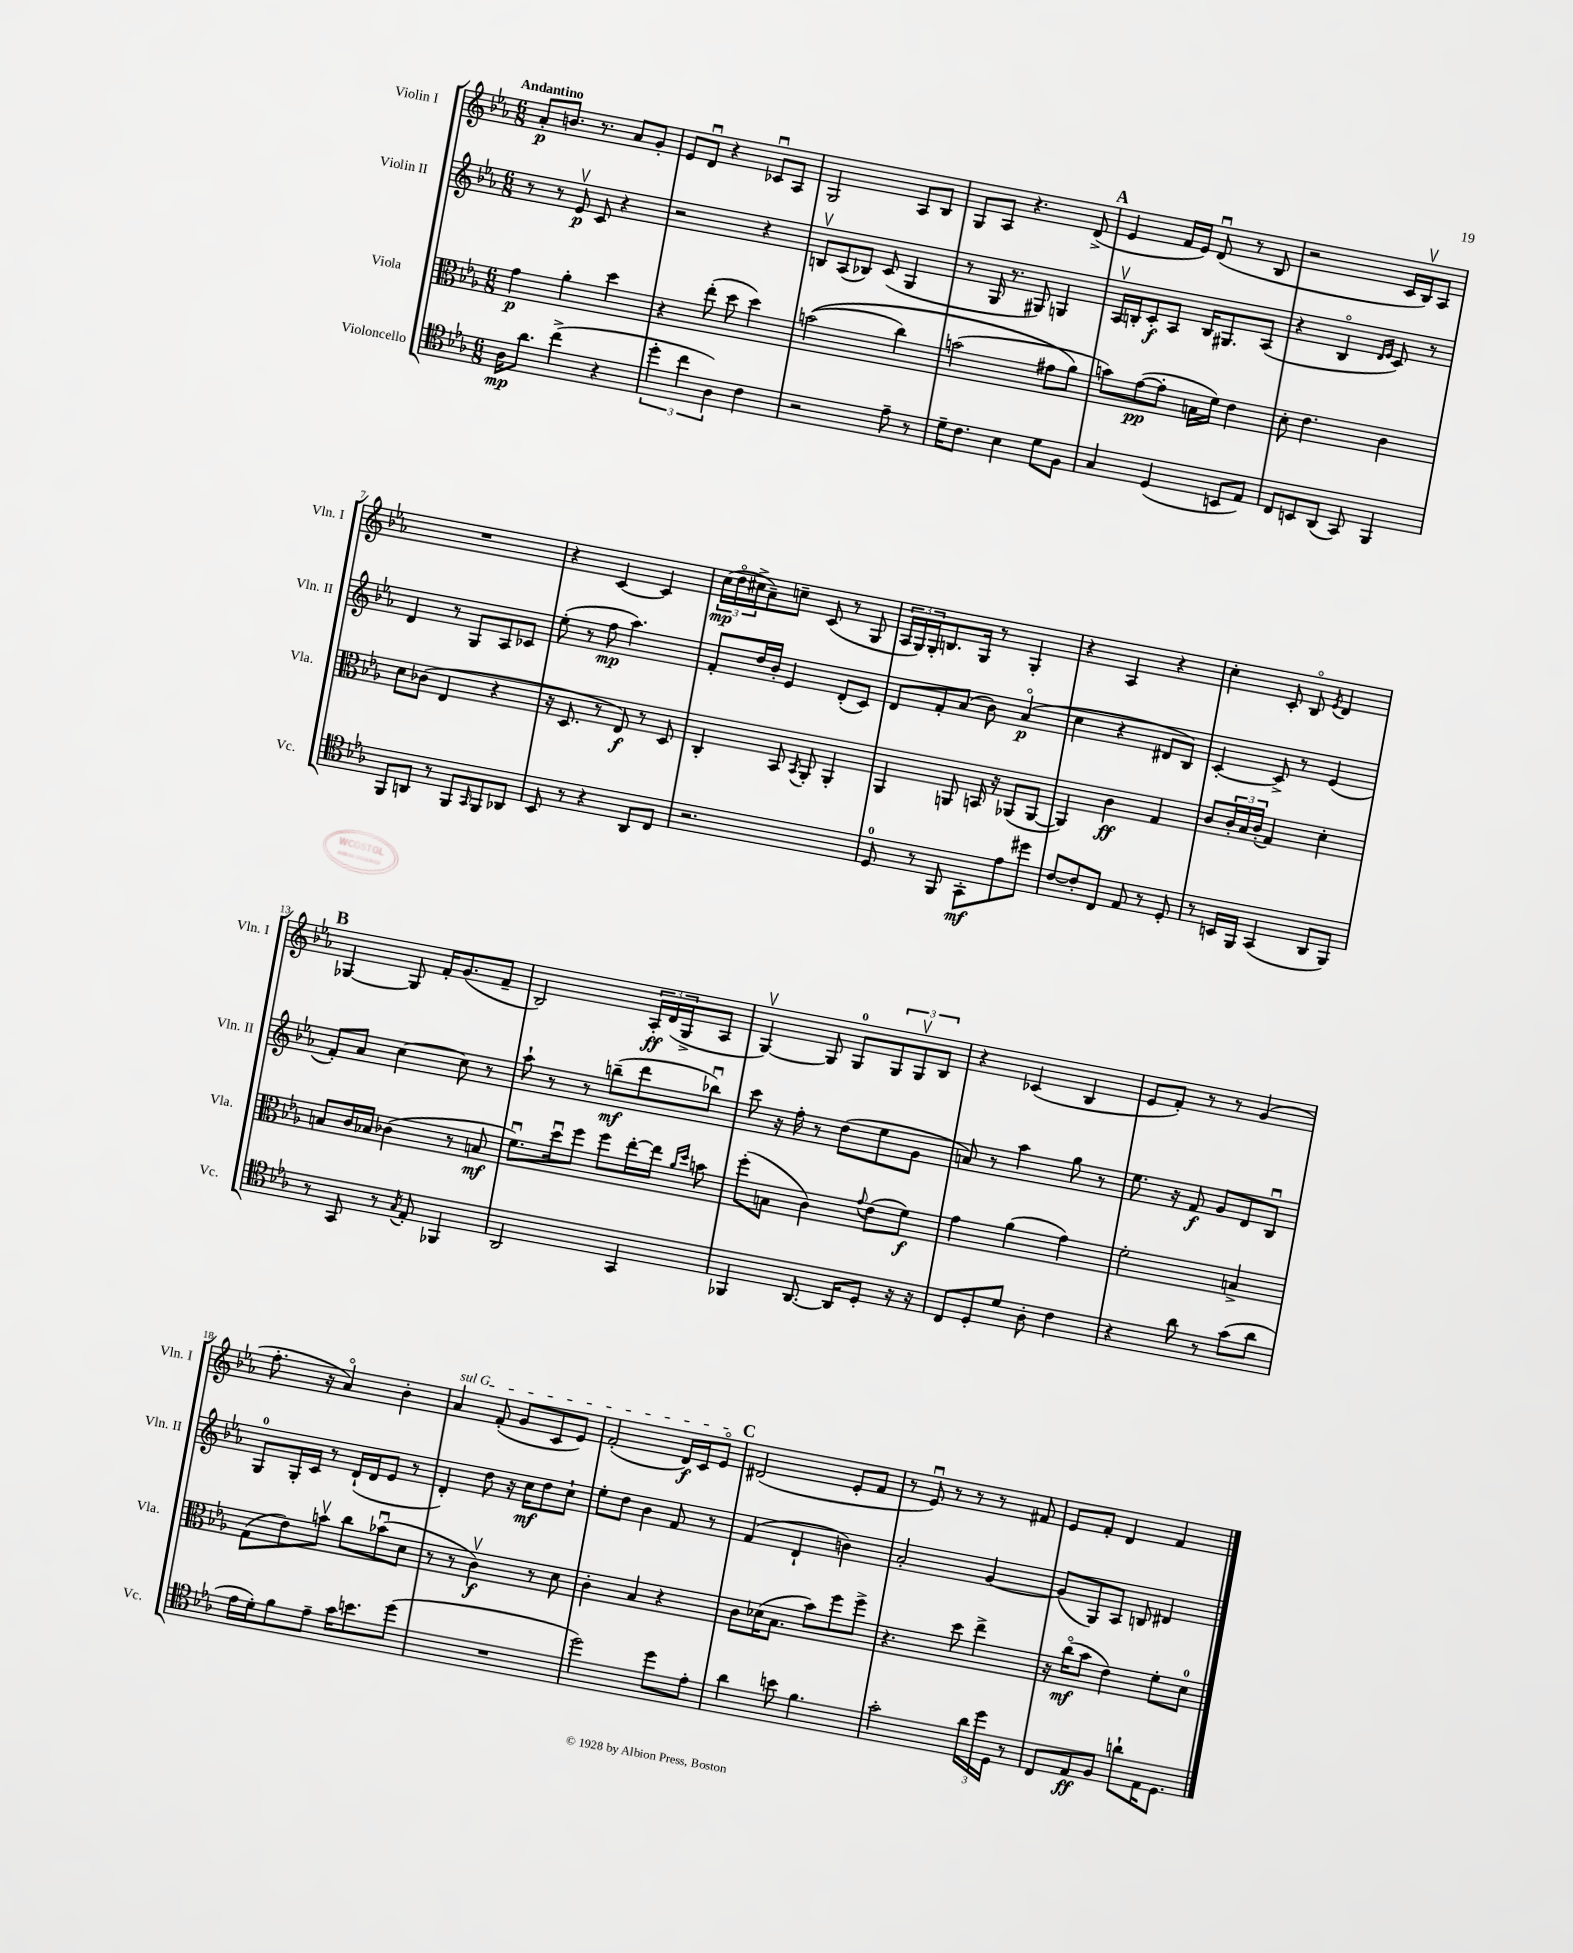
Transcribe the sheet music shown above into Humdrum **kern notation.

**kern	**dynam	**kern	**dynam	**kern	**dynam	**kern	**dynam
*part4	*part4	*part3	*part3	*part2	*part2	*part1	*part1
*staff4	*staff4	*staff3	*staff3	*staff2	*staff2	*staff1	*staff1
*I"Violoncello	*	*I"Viola	*	*I"Violin II	*	*I"Violin I	*
*I'Vc.	*	*I'Vla.	*	*I'Vln. II	*	*I'Vln. I	*
*clefC4	*	*clefC3	*	*clefG2	*	*clefG2	*
*k[b-e-a-]	*	*k[b-e-a-]	*	*k[b-e-a-]	*	*k[b-e-a-]	*
*M6/8	*	*M6/8	*	*M6/8	*	*M6/8	*
=1	=1	=1	=1	=1	=1	=1	=1
!	!	!	!	!	!	!LO:TX:a:B:t=Andantino	!
16A-\KL	mp	4g\	p	8r	.	8a-'/L	p
8.a-\J	.	.	.	.	.	.	.
.	.	.	.	8r	.	8.bn/J	.
(4cc^\	.	4a-'\	.	8e-v/	p	.	.
.	.	.	.	.	.	8.r	.
.	.	.	.	8c/	.	.	.
4r	.	4dd\	.	4r	.	8a-/L	.
.	.	.	.	.	.	8g'/J	.
=2	=2	=2	=2	=2	=2	=2	=2
6dd'\	.	4r	.	2r	.	8e-/L	.
.	.	.	.	.	.	8du/J	.
6cc\	.	.	.	.	.	.	.
.	.	(8ee-'\	.	.	.	4r	.
6A-\)	.	.	.	.	.	.	.
.	.	8dd\	.	.	.	.	.
4c\	.	4dd\)	.	4r	.	8c-Xu/L	.
.	.	.	.	.	.	8A-/J	.
=3	=3	=3	=3	=3	=3	=3	=3
2r	.	((2bn\	.	8Bnv/L	.	2G/	.
.	.	.	.	(8A-/	.	.	.
.	.	.	.	8B-X/J)	.	.	.
.	.	.	.	(8c/	.	.	.
8e-~\	.	4cc\)	.	4G/	.	8A-/L	.
8r	.	.	.	.	.	8B-/J	.
=4	=4	=4	=4	=4	=4	=4	=4
16d~\KL	.	(2bn\	.	8r	.	8G/L	.
8.c\J	.	.	.	.	.	.	.
.	.	.	.	16G/	.	8A-/J	.
.	.	.	.	8.r	.	.	.
4B-\	.	.	.	.	.	4.r	.
.	.	.	.	8G#X/)	.	.	.
8d\L	.	8g#X\L	.	4Gn/	.	.	.
8F\J	.	8a-\J)	.	.	.	(8d^/	.
!!LO:REH:place=s1:t=A
=5	=5	=5	=5	=5	=5	=5	=5
4G/	.	8bn\L)	.	16A-v/LL	.	4e-/	.
.	.	.	.	16Bn'/J	.	.	.
.	.	([8g\	pp	8c'/	f	.	.
(4D/	.	8g'\J]	.	8A-/J	.	16f/LL	.
.	.	.	.	.	.	16e-/JJ)	.
.	.	16Bn\LL	.	16B/KL	.	(8du/	.
.	.	16f\JJ)	.	8.G#X/	.	.	.
8BBn/L	.	4e-\	.	.	.	8r	.
8E-/J)	.	.	.	(8A-/J	.	8B-/	.
=6	=6	=6	=6	=6	=6	=6	=6
8C/L	.	8d'\	.	4r	.	2r	.
8BBn/	.	4.e-\	.	.	.	.	.
(8AA-/J	.	.	.	4B-/	.	.	.
8GG/)	.	.	.	.	.	.	.
.	.	.	.	16qqd/LL	.	.	.
.	.	.	.	16qqe-/JJ	.	.	.
4FF/	.	4c\	.	8c/)	.	16c/LL	.
.	.	.	.	.	.	16B-v/J)	.
.	.	.	.	8r	.	8A-/J	.
!!LO:LB:g=z
=7	=7	=7	=7	=7	=7	=7	=7
8FF/L	.	8d\L	.	4d/	.	2.r	.
8AAn/J	.	(8c-X\J	.	.	.	.	.
8r	.	4E-/	.	8r	.	.	.
8FF/L	.	.	.	8G/L	.	.	.
16qqGG/	.	.	.	.	.	.	.
8FF/	.	4r	.	8A-/	.	.	.
8AA-X/J	.	.	.	8c-X/J	.	.	.
=8	=8	=8	=8	=8	=8	=8	=8
8BB-/	.	16r	.	(8ee-'\	.	4r	.
.	.	8.D/	.	.	.	.	.
8r	.	.	.	8r	.	.	.
4r	.	8r	.	8ff\	mp	[4c/	.
.	.	8E-/)	f	4.aa-\)	.	.	.
8AA-/L	.	8r	.	.	.	4c/]	.
8C/J	.	8D/	.	.	.	.	.
=9	=9	=9	=9	=9	=9	=9	=9
2.r	.	4C'/	.	8f'/L	.	(24cc\LL	mp
.	.	.	.	.	.	24dd\	.
.	.	.	.	.	.	24cc#X^\J	.
.	.	.	.	16dd/L	.	8a-~\)	.
.	.	.	.	16b-'/JJ	.	.	.
.	.	8BB-/	.	4e-/	.	8ccn~\J	.
.	.	8qBB-/	.	.	.	.	.
.	.	8AA-'/	.	.	.	(8c/	.
.	.	4AA-'/	.	(8d'/L	.	8r	.
.	.	.	.	8c/J)	.	8G/	.
=10	=10	=10	=10	=10	=10	=10	=10
8D/	.	4AA-/	.	8d/L	.	24A-/LL	.
.	.	.	.	.	.	24G/)	.
.	.	.	.	.	.	24G'/J	.
8r	.	.	.	8f'/	.	8.Bn/	.
8FF/	.	8AAn/	.	(8a-/J	.	.	.
.	.	.	.	.	.	16G/Jk	.
8GG'\L	mf	16BBn/	.	8b-\)	.	8r	.
.	.	16r	.	.	.	.	.
8e-\	.	(8AA-X/L	.	(4a-/	p	4G'/	.
8dd#X\J	.	[8AA-/J	.	.	.	.	.
=11	=11	=11	=11	=11	=11	=11	=11
[8c/L	.	4AA-/])	.	4cc\	.	4r	.
8c'/]	.	.	.	.	.	.	.
8C/J	.	4c\	ff	4r	.	4A-/	.
8E-/	.	.	.	.	.	.	.
8r	.	4G/	.	8d#X/L	.	4r	.
8D'/	.	.	.	8B-/J)	.	.	.
=12	=12	=12	=12	=12	=12	=12	=12
8r	.	8c/L	.	[4c'/	.	4cc'\	.
16BBn/LL	.	24c'/L	.	.	.	.	.
.	.	24B-/	.	.	.	.	.
16FF/JJ	.	.	.	.	.	.	.
.	.	(24c'/JJ	.	.	.	.	.
(4GG/	.	4G/)	.	8c^/]	.	8c'/	.
.	.	.	.	8r	.	8B-/	.
.	.	.	.	.	.	8qe-/	.
8AA-/L	.	4d'\	.	(4e-/	.	4d/	.
8FF/J)	.	.	.	.	.	.	.
!!LO:LB:g=z
!!LO:REH:place=s1:t=B
=13	=13	=13	=13	=13	=13	=13	=13
8r	.	8Bn/L	.	8f'/L)	.	[4G-X/	.
8GG/	.	16c/L	.	8a-/J	.	.	.
.	.	16B-X/JJ	.	.	.	.	.
8r	.	(4c-X\	.	[4cc\	.	8G-/]	.
8qG/	.	.	.	.	.	.	.
8E-'/	.	.	.	.	.	16f'/KL	.
.	.	.	.	.	.	(8.g/	.
4FF-X/	.	8r	.	8cc\]	.	.	.
.	.	8Bn/	mf	8r	.	8f~/J	.
=14	=14	=14	=14	=14	=14	=14	=14
2AA-/	.	8.fu\L)	.	8aa-`\	.	2B-/)	.
.	.	.	.	8r	.	.	.
.	.	16ddu\k	.	.	.	.	.
.	.	8ff\J	.	8r	.	.	.
.	.	8ff\L	.	(8bbn~\L	mf	.	.
4GG/	.	[16ee-'\L	.	8ddd\	.	24A-'/LL	ff
.	.	.	.	.	.	(24d/	.
.	.	16ee-\JJ]	.	.	.	.	.
.	.	.	.	.	.	24G^/J	.
.	.	16qqa-/LL	.	.	.	.	.
.	.	16qqdd/JJ	.	.	.	.	.
.	.	8bn\	.	8bb-Xu\J)	.	8A-/J	.
=15	=15	=15	=15	=15	=15	=15	=15
4FF-X/	.	(8ff'\L	.	8ccc\	.	[4Gv/)	.
.	.	8Bn\J	.	16r	.	.	.
.	.	.	.	16ff'\	.	.	.
[8.AA-/	.	4c\)	.	8r	.	8G/]	.
.	.	.	.	(8dd\L	.	8G/L	.
16AA-/KL]	.	.	.	.	.	.	.
.	.	8qqg/	.	.	.	.	.
8D'/J	.	(8e-\L	.	8ee-\	.	12G/	.
.	.	.	.	.	.	12Gv/	.
16r	.	8f\J)	f	8g\J	.	.	.
.	.	.	.	.	.	12B-/J	.
16r	.	.	.	.	.	.	.
=16	=16	=16	=16	=16	=16	=16	=16
8C/L	.	4g\	.	8an/)	.	4r	.
8D'/	.	.	.	8r	.	.	.
8d/J	.	(4a-\	.	4aa-\	.	(4c-X/	.
8A-'\	.	.	.	.	.	.	.
4c\	.	4g\)	.	8gg\	.	4B-/	.
.	.	.	.	8r	.	.	.
=17	=17	=17	=17	=17	=17	=17	=17
4r	.	2f'\	.	8.ee-\	.	8e-/L	.
.	.	.	.	.	.	8f'/J)	.
.	.	.	.	16r	.	.	.
8a-\	.	.	.	8f/	f	8r	.
8r	.	.	.	8g/L	.	8r	.
(8g\L	.	4Bn^/	.	8d/	.	(4g/	.
8a-\J	.	.	.	8B-u/J	.	.	.
!!LO:LB:g=z
=18	=18	=18	=18	=18	=18	=18	=18
16e-\LL	.	(8G\L	.	8G/L	.	8.ff'\	.
16d'\J)	.	.	.	.	.	.	.
8f\	.	8e-\)	.	16G'/L	.	.	.
.	.	.	.	16c/JJ	.	16r	.
8e-~\J	.	8bnv\J	.	8r	.	4a-/)	.
16g\KL	.	8cc\L	.	(16d`/LL	.	.	.
8.bn\	.	.	.	16d/J	.	.	.
.	.	(8b-Xu\	.	8e-/J	.	4b-'\	.
(8dd\J	.	8d\J	.	8r	.	.	.
=19	=19	=19	=19	=19	=19	=19	=19
!	!	!	!	!	!	!LO:TX:a:i:t=sul G	!
2.r	.	8r	.	4d'/)	.	4a-/	.
.	.	8r	.	.	.	.	.
.	.	4cv\)	f	8dd\	.	(8f'/	.
.	.	.	.	16r	.	8g/L	.
.	.	.	.	16cc\KL	mf	.	.
.	.	8r	.	8dd\	.	8c/	.
.	.	8d\	.	8cc`\J	.	8e-/J)	.
=20	=20	=20	=20	=20	=20	=20	=20
2dd\)	.	4c'\	.	8ee-'\L	.	(2f'/	.
.	.	.	.	8dd\J	.	.	.
.	.	4B-/	.	4b-\	.	.	.
8dd\L	.	4r	.	8f/	.	16d/LL)	f
.	.	.	.	.	.	16c/J	.
8e-'\J	.	.	.	8r	.	8e-/J	.
!!LO:REH:place=s1:t=C
=21	=21	=21	=21	=21	=21	=21	=21
4a-\	.	8c\L	.	(4f/	.	(2d#X/	.
.	.	(16d-X\K	.	.	.	.	.
.	.	8.B-\J	.	.	.	.	.
8bn\	.	.	.	4d`/	.	.	.
4.f\	.	8b-\L)	.	.	.	.	.
.	.	8ff\	.	4bn\)	.	8e-'/L	.
.	.	8ff^\J	.	.	.	8f/J	.
=22	=22	=22	=22	=22	=22	=22	=22
2g'\	.	4.r	.	2a-'/	.	8r	.
.	.	.	.	.	.	8e-u/)	.
.	.	.	.	.	.	8r	.
.	.	8dd\	.	.	.	8r	.
24a-\LL	.	4ee-^\	.	[4g/	.	8r	.
24dd\	.	.	.	.	.	.	.
24D\JJ	.	.	.	.	.	.	.
8r	.	.	.	.	.	8f#X/	.
=23	=23	=23	=23	=23	=23	=23	=23
8C/L	.	16r	.	(8g/L]	.	8e-/L	.
.	.	(16cc\KL	mf	.	.	.	.
8E-/	ff	8b-\J	.	8G/)	.	8f'/J	.
8F/J	.	4e-\)	.	8A-/J	.	4d/	.
8an`\L	.	.	.	8Bn/	.	.	.
16E-\K	.	8f'\L	.	4d#X/	.	4f/	.
8.D\J	.	.	.	.	.	.	.
.	.	8d\J	.	.	.	.	.
==	==	==	==	==	==	==	==
*-	*-	*-	*-	*-	*-	*-	*-
